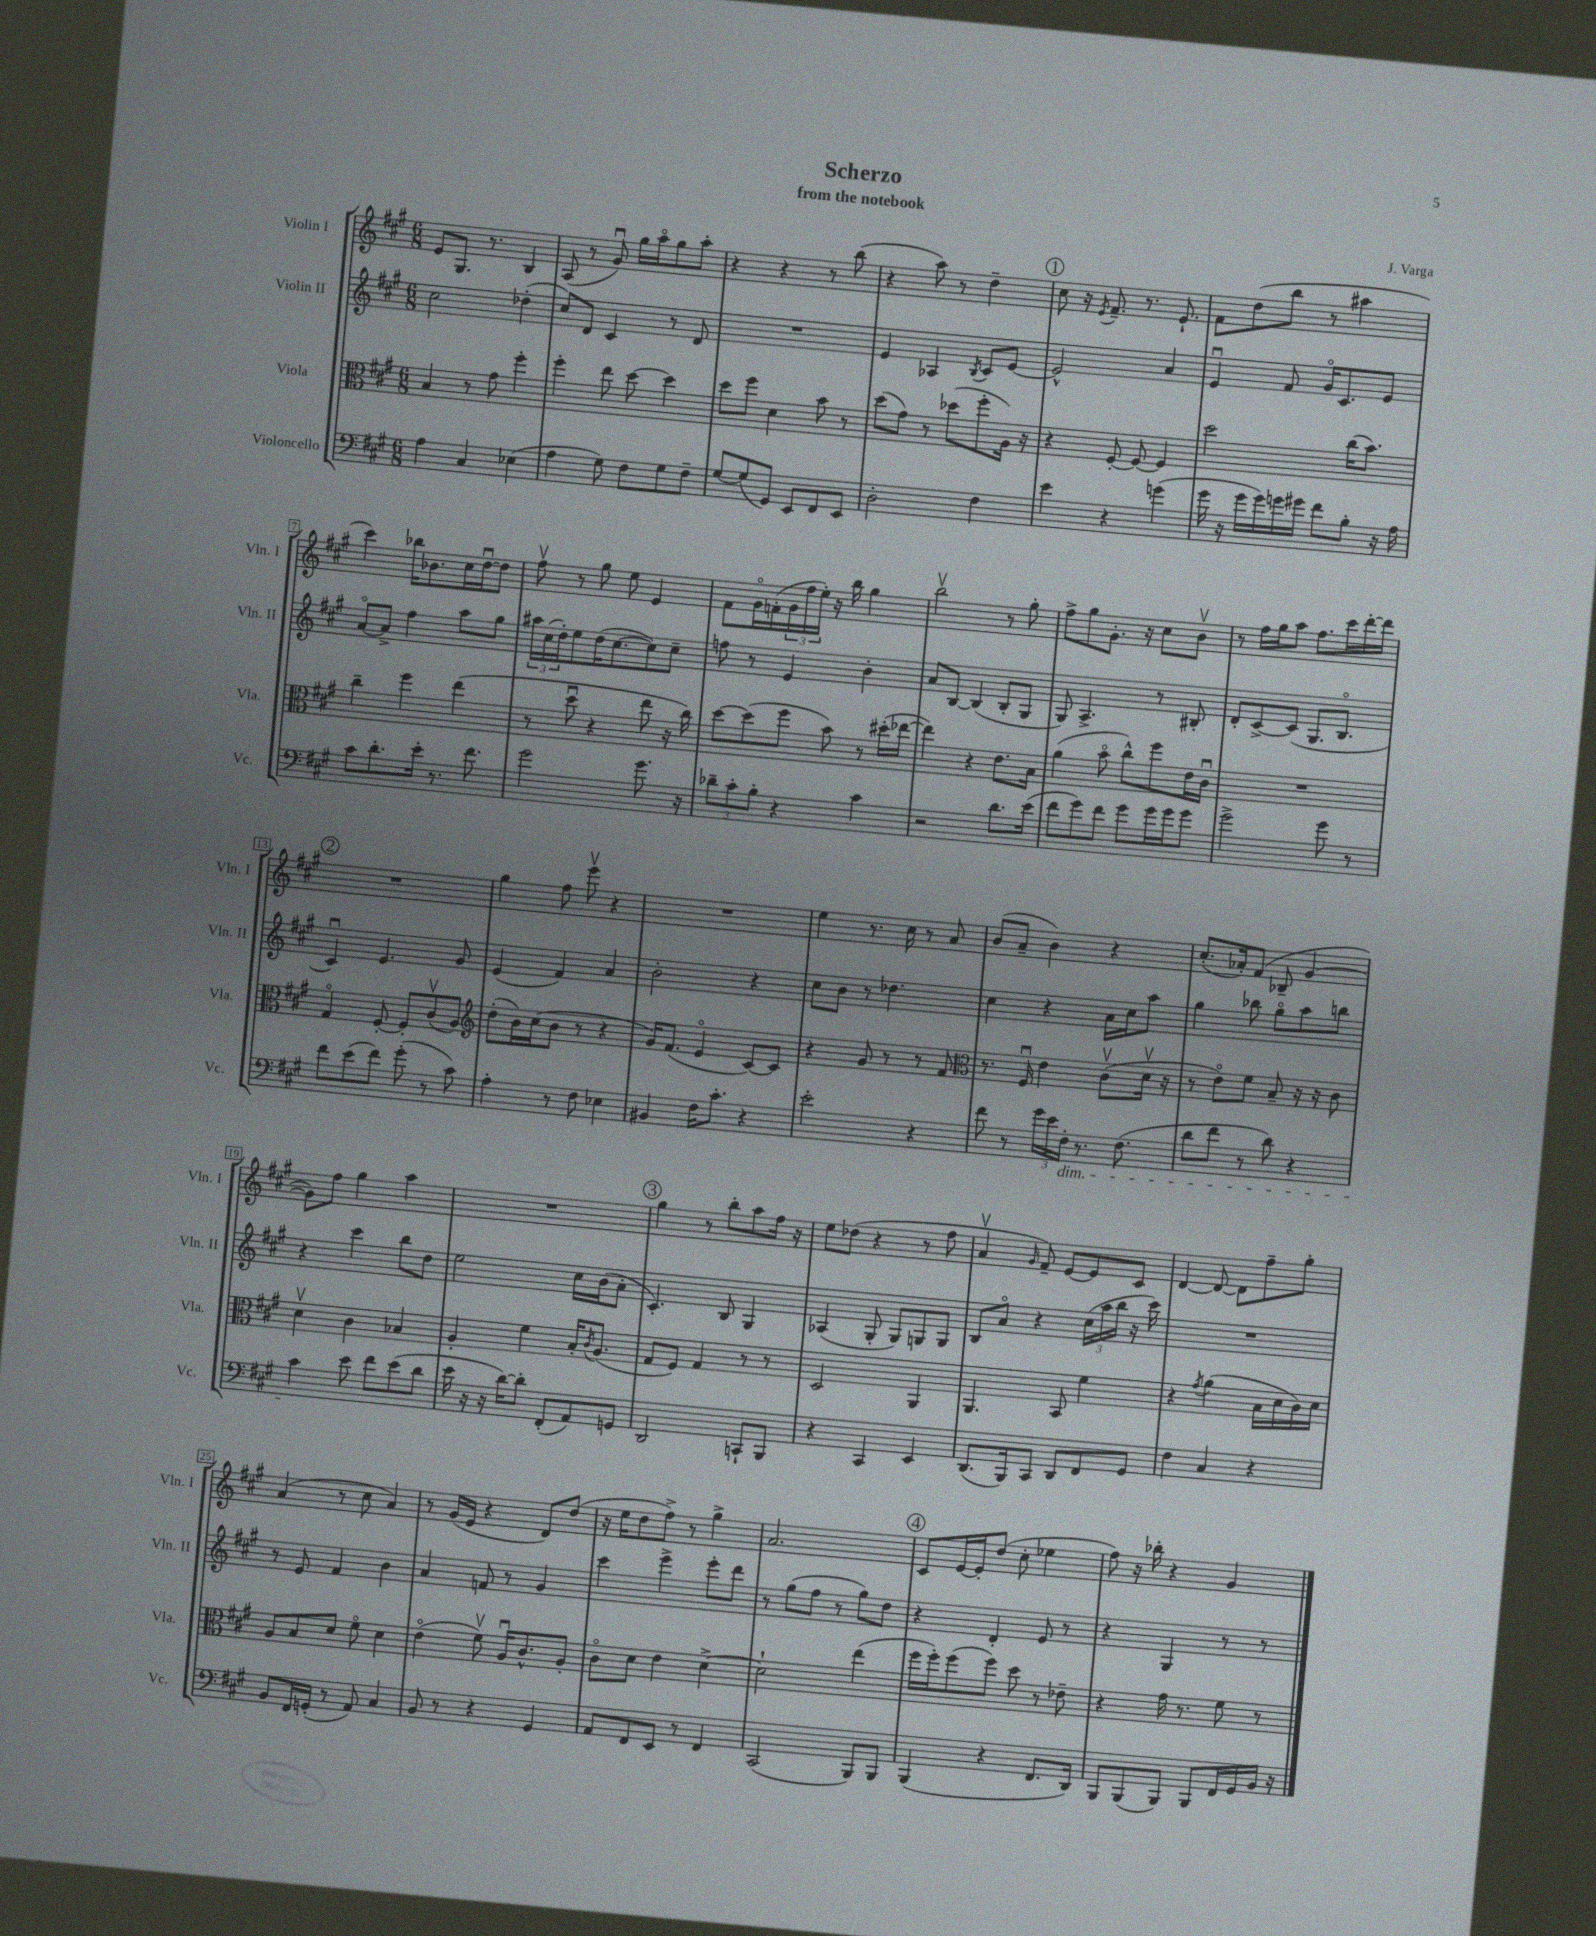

**kern	**kern	**kern	**kern
*part4	*part3	*part2	*part1
*staff4	*staff3	*staff2	*staff1
*I"Violoncello	*I"Viola	*I"Violin II	*I"Violin I
*I'Vc.	*I'Vla.	*I'Vln. II	*I'Vln. I
*clefF4	*clefC3	*clefG2	*clefG2
*k[f#c#g#]	*k[f#c#g#]	*k[f#c#g#]	*k[f#c#g#]
*M6/8	*M6/8	*M6/8	*M6/8
=1	=1	=1	=1
4A\	4B/	2cc#\	8e/L
.	.	.	8.G#/J
4C#/	8r	.	.
.	.	.	8.r
.	8g#\	.	.
(4E-X\	4ff#'\	(4dd-X'\	4B/
=2	=2	=2	=2
4A\	4ff#'\	8cc#/L)	(8A/
.	.	8d/J	8r
8G#\)	8ee\	4c#/	8g#u/)
8F#\L	[8dd\	.	16gg#\LL
.	.	.	16aa\J
8G#\	4dd\]	8r	8gg#\
8F#~\J	.	8d/	8aa'\J
=3	=3	=3	=3
[8G#/L	8dd\L	2.r	4r
(8G#/]	8ff#\J	.	.
8GG#/J)	4d\	.	4r
8EE/L	.	.	.
8FF#/	8b\	.	8r
8EE/J	8r	.	(8bb\
=4	=4	=4	=4
2D'\	(8dd\L	4e/	4r
.	8g#\J)	.	.
.	8r	4A-X/	8aa\)
.	(8dd-X\L	.	8r
.	.	8qB/	.
4F#\	8ff#'\	8c#/L	4dd~\
.	16A\Jk)	[8e/J	.
.	16r	.	.
!!LO:REH:place=s1:t=1
=5	=5	=5	=5
4e\	4r	2e^^/]	8cc#\
.	.	.	16r
.	.	.	8qe/
.	.	.	8.f#~/
4r	[8F#'/	.	.
.	8F#/_	.	8.r
(4gn\	4F#/]	4a/	.
.	.	.	8.e`/
=6	=6	=6	=6
16g#\	2dd\	4eu/	8f#\L
16r	.	.	.
16g#\LL	.	.	(8dd\
16g#\)	.	.	.
16gn\	.	8f#/	8bb\J
16g#X\JJ	.	.	.
8f#\L	.	16g#/KL	8r
.	.	8.c#/	.
8B'\J	(16cc#\KL	.	4aa#X\
.	8.b\J)	.	.
16r	.	8e/J	.
16A\	.	.	.
!!LO:LB:g=z
=7	=7	=7	=7
8c#\L	4cc#~\	[8a/L	4ccc#\)
8.d'\	.	8a^/J]	.
.	4ff#\	4ff#\	16bb-X\KL
16e'\Jk	.	.	8.b-X\
8.r	.	.	.
.	(4ee\	8aa\L	16cc#\L
8.f#\	.	.	[16ddu\J
.	.	8gg#\J	8dd\J]
=8	=8	=8	=8
2g#\	8r	24aa#X\LL	8ff#v\
.	.	(24cc#\	.
.	.	24dd'\J)	.
.	8ddu\	8ee\	8r
.	4r	(16dd\K	8gg#\
.	.	[8.cc#\	.
.	.	.	8ee\
8.g#\	8ee\	8cc#\])	4e/
.	16r	8cc#~\J	.
16r	16cc#\)	.	.
=9	=9	=9	=9
12d-X~\L	[8dd\L	8ffn\	8f#\L
12c#'\	.	.	.
.	(8dd\]	8r	16g#\L
12B'\J	.	.	.
.	.	.	(16fn'\
4r	8ff#\J	4e/	24g#\
.	.	.	24ff#\
.	.	.	24ee'\JJ)
.	8b\)	.	16r
.	.	.	16bb\
4c#\	8r	4b'\	4gg#\
.	(16dd#X'\LL	.	.
.	[16ee-X\JJ	.	.
=10	=10	=10	=10
2r	4ee-\])	8a/L	2bbv\
.	.	[8B/J	.
.	4r	(4B/]	.
8.d\L	8.e\L	8B'/L	8r
.	.	8G#/J	8gg#'\
(16e\Jk	16B\Jk	.	.
=11	=11	=11	=11
8f#\L	(4a\	8G#/)	8ff#^\L
8g#\)	.	4.A^/	8gg#\
8f#\J	8b\	.	8.g#'\J
8g#\L	8cc#^^\L)	.	.
.	.	.	16r
16g#\L	8ff#\	8r	8cc#\L
16g#\J	.	.	.
8g#\J	16e\L	8B#X'/	8bv\J
.	16c#u\JJ	.	.
=12	=12	=12	=12
2g#^\	2.r	8d'/L	8r
.	.	[8c#^/	16ff#\LL
.	.	.	16gg#\J
.	.	(8c#/J]	8aa\J
.	.	8.G#/L	8.ff#\L
8g#\	.	.	.
.	.	8.B/J	16ccc#\L
8r	.	.	[16ddd'\
.	.	.	16ddd\JJ]
!!LO:LB:g=z
!!LO:REH:place=s1:t=2
=13	=13	=13	=13
8f#\L	4G#/	4c#u/)	2.r
(8e\	.	.	.
8f#\J)	[8F#'/	4.e/	.
(8g#'\	8F#'/L]	.	.
8r	(8c#v/	.	.
8c#\)	8A/J)	8g#/	.
=14	=14	=14	=14
*	*clefG2	*	*
4A'\	(8dd'\L	(4e/	4gg#\
.	16b\L)	.	.
.	(16cc#\J	.	.
8r	8b\J	4f#/)	8ff#\
8F#\	8r	.	8eeev\
4E-X\	4r	4a/	4r
=15	=15	=15	=15
4BB#X/	16g#/KL)	2b'\	2.r
.	(8.f#/J	.	.
16F#\KL	4e/	.	.
8.c#'\J	.	.	.
4r	[8c#/L)	4r	.
.	8c#/J]	.	.
=16	=16	=16	=16
2e'\	4r	8cc#\L	4ee\
.	.	8b\J	.
.	8g#/	8r	8.r
.	8r	4.dd-X\	.
.	.	.	16cc#\
4r	8r	.	8r
.	8f#/	.	8a/
=17	=17	=17	=17
*	*clefC3	*	*
8f#\	8.r	4cc#\	(8b/L
8r	.	.	8a~/J
.	16F#u/	.	.
24g#\LL	4e\	4r	4b\)
24e\	.	.	.
!LO:TX:b:i:t=dim.	!	!	!
24F#'\JJ	.	.	.
8.r	.	.	.
.	(8c#v\L	16a\LL	4r
(8.F#\	.	16cc#\J	.
.	16dv\Jk	8aa\J	.
.	16r	.	.
=18	=18	=18	=18
8d\L	8r	4gg#\	(8.cc#'/L
8f#\J	8e\L)	.	.
.	.	.	16a-X'/k)
8r	8f#\J	8bb-X\	(8f#/J
8d\)	8B~/	8gg#\L	8B-X~/
4r	16r	8aa\	[4g#/
.	16r	.	.
.	8c#\	8bbn\J	.
!!LO:LB:g=z
=19	=19	=19	=19
4c#\	4dv\	4r	8g#\L])
.	.	.	8ff#\J
8e\	4c#\	4ccc#\	4gg#\
8f#\L	.	.	.
(8e\	4B-X/	8bb\L	4aa\
8d\J	.	8dd\J	.
=20	=20	=20	=20
16e\	4A'/	2ee\	2.r
16r	.	.	.
16r	.	.	.
[16d\KL)	.	.	.
8d'\J]	4f#\	.	.
(8FF#'/L	.	.	.
8AA/)	16B'/KL	16cc#\LL	.
.	8qc#/	.	.
.	(8.A/J	(16b\J	.
8GGn/J	.	8a'\J	.
!!LO:REH:place=s1:t=3
=21	=21	=21	=21
2DD/	8G#/L	4.c#'/)	4gg#\
.	8F#/J)	.	.
.	4G#/	.	8r
.	.	8B/	8bb'\L
8CCn`/L	8r	4G#/	8aa\
8BBB/J	8r	.	16ff#\Jk
.	.	.	16r
=22	=22	=22	=22
4r	2D/	(4A-X/	8ee\L
.	.	.	(8dd-X\J
4CC#/	.	8G#'/	4r
.	.	8G#/L)	.
4EE/	4AA/	8Gn/	8r
.	.	8G/J	8ff#\
=23	=23	=23	=23
(8.DD/L	4.AA/	8B/L	4av/
.	.	8a/J	.
16BBB/k)	.	.	.
.	.	.	16qqg#/
8CC#/J	.	4r	8f#~/)
8DD/L	8BB/	.	[8e/L
8FF#/	4f#\	(24cc#\LL	8e/]
.	.	24aa\	.
.	.	24bb\JJ	.
8GG#/J	.	16r	8c#/J
.	.	16ccc#\)	.
=24	=24	=24	=24
4F#\	4r	2.r	[4d/
.	8qg#/	.	.
4C#/	(4a\	.	8d/_
.	.	.	8d\L]
4r	16B\LL	.	8ff#~\
.	16d\	.	.
.	16c#\)	.	8gg#'\J
.	16d\JJ	.	.
!!LO:LB:g=z
=25	=25	=25	=25
8BB/L	8A/L	8r	(4a/
16FF#/L	8B/	8e/	.
(16GGn'/JJ	.	.	.
8r	8d/J	4f#/	8r
8AA/)	8f#\	.	8cc#\
4C#/	4d\	4b\	4a/)
=26	=26	=26	=26
8BB/	(4e\	4a/	8r
8r	.	.	(16g#/LL
.	.	.	16e/JJ
4r	8f#v\)	8fn/	4r
.	16Au/KL	8r	.
.	8.c#^^/	.	.
4GG#/	.	4g#/	8d/L)
.	8A'/J	.	(8dd/J
=27	=27	=27	=27
8AA/L	8c#\L	4ccc#\	16r
.	.	.	16ee\KL
8FF#/	8d\J	.	8dd\
8EE/J	4e\	4eee^\	8ff#^\J)
8r	.	.	8r
4FF#/	[4d^\	8eee'\L	4gg#^\
.	.	8ddd\J	.
=28	=28	=28	=28
(2CC#/	2d`\]	8r	2.a/
.	.	(8gg#\L	.
.	.	8ff#\J	.
.	.	8r	.
8BBB/L)	(4ee\	8gg#\L)	.
8BBB/J	.	8dd\J	.
!!LO:REH:place=s1:t=4
=29	=29	=29	=29
(4BBB/	16ff#\LL	4r	8c#/L
.	16ff#'\J)	.	.
.	(8ff#\	.	[16e/L
.	.	.	16e'/J]
4r	8ff#\J)	4d'/	(8dd/J
.	8dd\	.	8cc#'\
8.FF#/L	8r	8e/	4ee-X\
.	8e-X~\	8r	.
16DD/Jk)	.	.	.
=30	=30	=30	=30
8BBB/L	4r	4r	8ff#\)
(8BBB/	.	.	16r
.	.	.	16bb-X'\
8BBB/J)	16g#\	4G#/	4r
.	8.r	.	.
8BBB/L	.	.	.
16FF#/L	8f#\	8r	4g#/
16GG#/	.	.	.
16BB/JJ	8r	8r	.
16r	.	.	.
==	==	==	==
*-	*-	*-	*-
